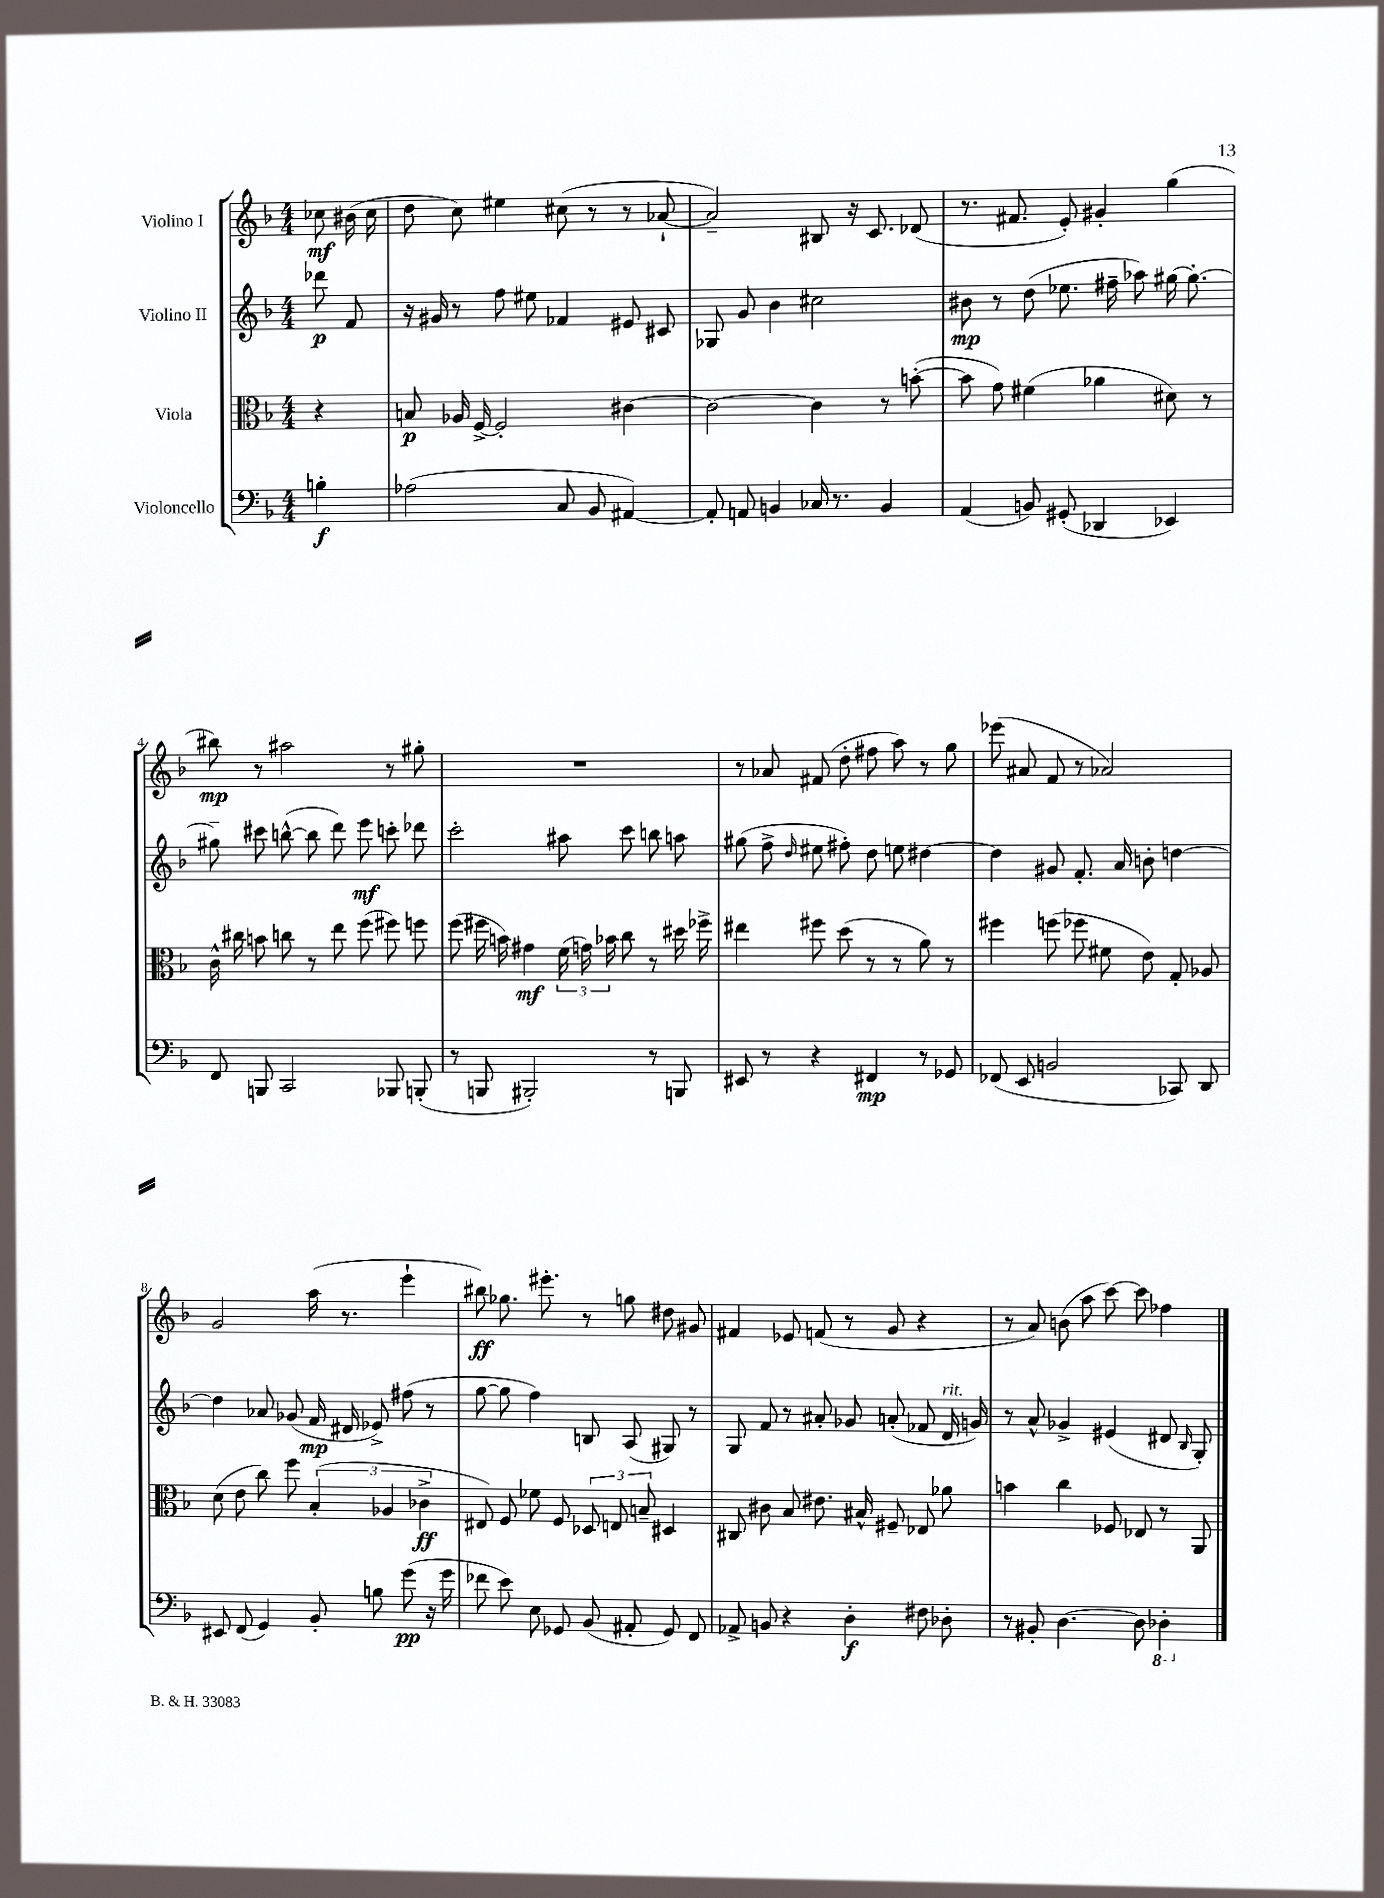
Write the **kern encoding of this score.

**kern	**kern	**kern	**kern
*staff4	*staff3	*staff2	*staff1
*clefF4	*clefC3	*clefG2	*clefG2
*k[b-]	*k[b-]	*k[b-]	*k[b-]
*M4/4	*M4/4	*M4/4	*M4/4
4B'	4r	8ddd-	8cc-
.	.	8f	(16b#
.	.	.	16cc-
=	=	=	=
(2A-	8B	16r	8dd
.	.	16g#	.
.	16A-	8r	8cc)
.	[16F^	.	.
.	2F']	8ff	4ee#
.	.	8ee#	.
8C	.	4f-	(8cc#
8BB-	.	.	8r
[4AA#)	[4c#	8e#	8r
.	.	8c#	[8a-`
=	=	=	=
8AA#']	2c#_	8G-	2a-~])
8AA	.	8g	.
4BB	.	4b-	.
16C-	4c#]	2cc#	8B#
8.r	.	.	.
.	.	.	16r
.	.	.	8.c
4BB	8r	.	.
.	([8b'	.	(8d-
=	=	=	=
(4AA	8b]	8b#	8.r
.	8g)	8r	.
.	.	.	8.f#
8BB)	(4f#	(8dd	.
(8GG#'	.	8.ee-	8e')
4DD-	4a-	.	4g#'
.	.	16ff#~	.
.	.	8aa-)	.
4EE-)	8d#)	[16gg#	(4gg
.	.	8.gg#'_	.
.	8r	.	.
=	=	=	=
8FF	16c^^	8gg#~]	8bb#)
.	16cc#	.	.
8BBB	8b	8ccc#	8r
2CC	8cc	([8bb^^	2aa#
.	8r	8bb]	.
.	8ee	8ddd)	.
.	(8ff	8eee	.
8BBB-	8ff#)	8ccc'	8r
(8BBB'	8ff	8ddd-	8gg#'
=	=	=	=
8r	(8ff	2ccc'	1r
8BBB	16ff#	.	.
.	16b)	.	.
2BBB#')	4g#	.	.
.	(24f	8aa#	.
.	24g)	.	.
.	24b-	.	.
.	8cc	8ccc	.
8r	8r	8bb	.
8BBB	16dd#	8aa	.
.	16ff-^	.	.
=	=	=	=
8EE#	4ee#	(8gg#	8r
8r	.	8ff^	8a-
.	.	16qqdd	.
4r	8ff#	8ee#	(8f#
.	(8dd	8ff#')	8dd'
4FF#	8r	8dd	8ff#
.	8r	8ee	8aa)
8r	8a)	[4dd#	8r
8GG-	8r	.	8gg
=	=	=	=
(8FF-	4ff#	4dd#]	(8eee-
8EE	.	.	8a#
2BB	(8ff	8g#	8f
.	8ff-	8.f'	8r
.	8f#	.	2a-)
.	.	16a	.
.	8e)	8b'	.
8CC-)	8G'	[4dd	.
8DD	8A-	.	.
=	=	=	=
8EE#	(8d	4dd]	2g
(8FF	8e	.	.
4GG)	8cc)	8a-	.
.	8ff	(8g-	.
8BB-'	(6B-'	16f	(16aa
.	.	16d#	8.r
8B	.	8e-^)	.
.	6A-	.	.
(8g	.	(8ff#	4eee`
.	6c-^	.	.
16r	.	8r	.
16g	.	.	.
=	=	=	=
8f-	8E#)	[8gg	8bb#)
8e)	8F	8gg]	8.gg-
8E	8f-	4ff)	.
.	.	.	8.eee#'
8GG-	8F	.	.
(8BB-	12D-	8B	8r
.	12E	.	.
8AA#'	.	(8A	8gg
.	12B~	.	.
8GG-)	4D#	8G#)	8dd#
8FF	.	8r	8g#
=	=	=	=
8AA-^	8C#	8G	4f#
8BB	8c#	8f	.
4r	8B-	8r	8e-
.	8.e#	8a#'	(8f
4D'	.	8g-	8r
.	16B#^^	.	.
.	8F#~	(8a'	8g
8F#	8E-	8f-	4r
8D-'	8a-	16d	.
.	.	16g)	.
=	=	=	=
8r	4b	8r	8r
8BB#'	.	8a^^	8a)
[4.D	4cc	4g-^	(8b
.	.	.	8aa
.	8F-	(4e#	[8ccc)
8D]	8E-	.	8ccc]
4DD-'	8r	8d#	4ff-
.	.	16qqB-	.
.	8AA	8G')	.
==	==	==	==
*-	*-	*-	*-
